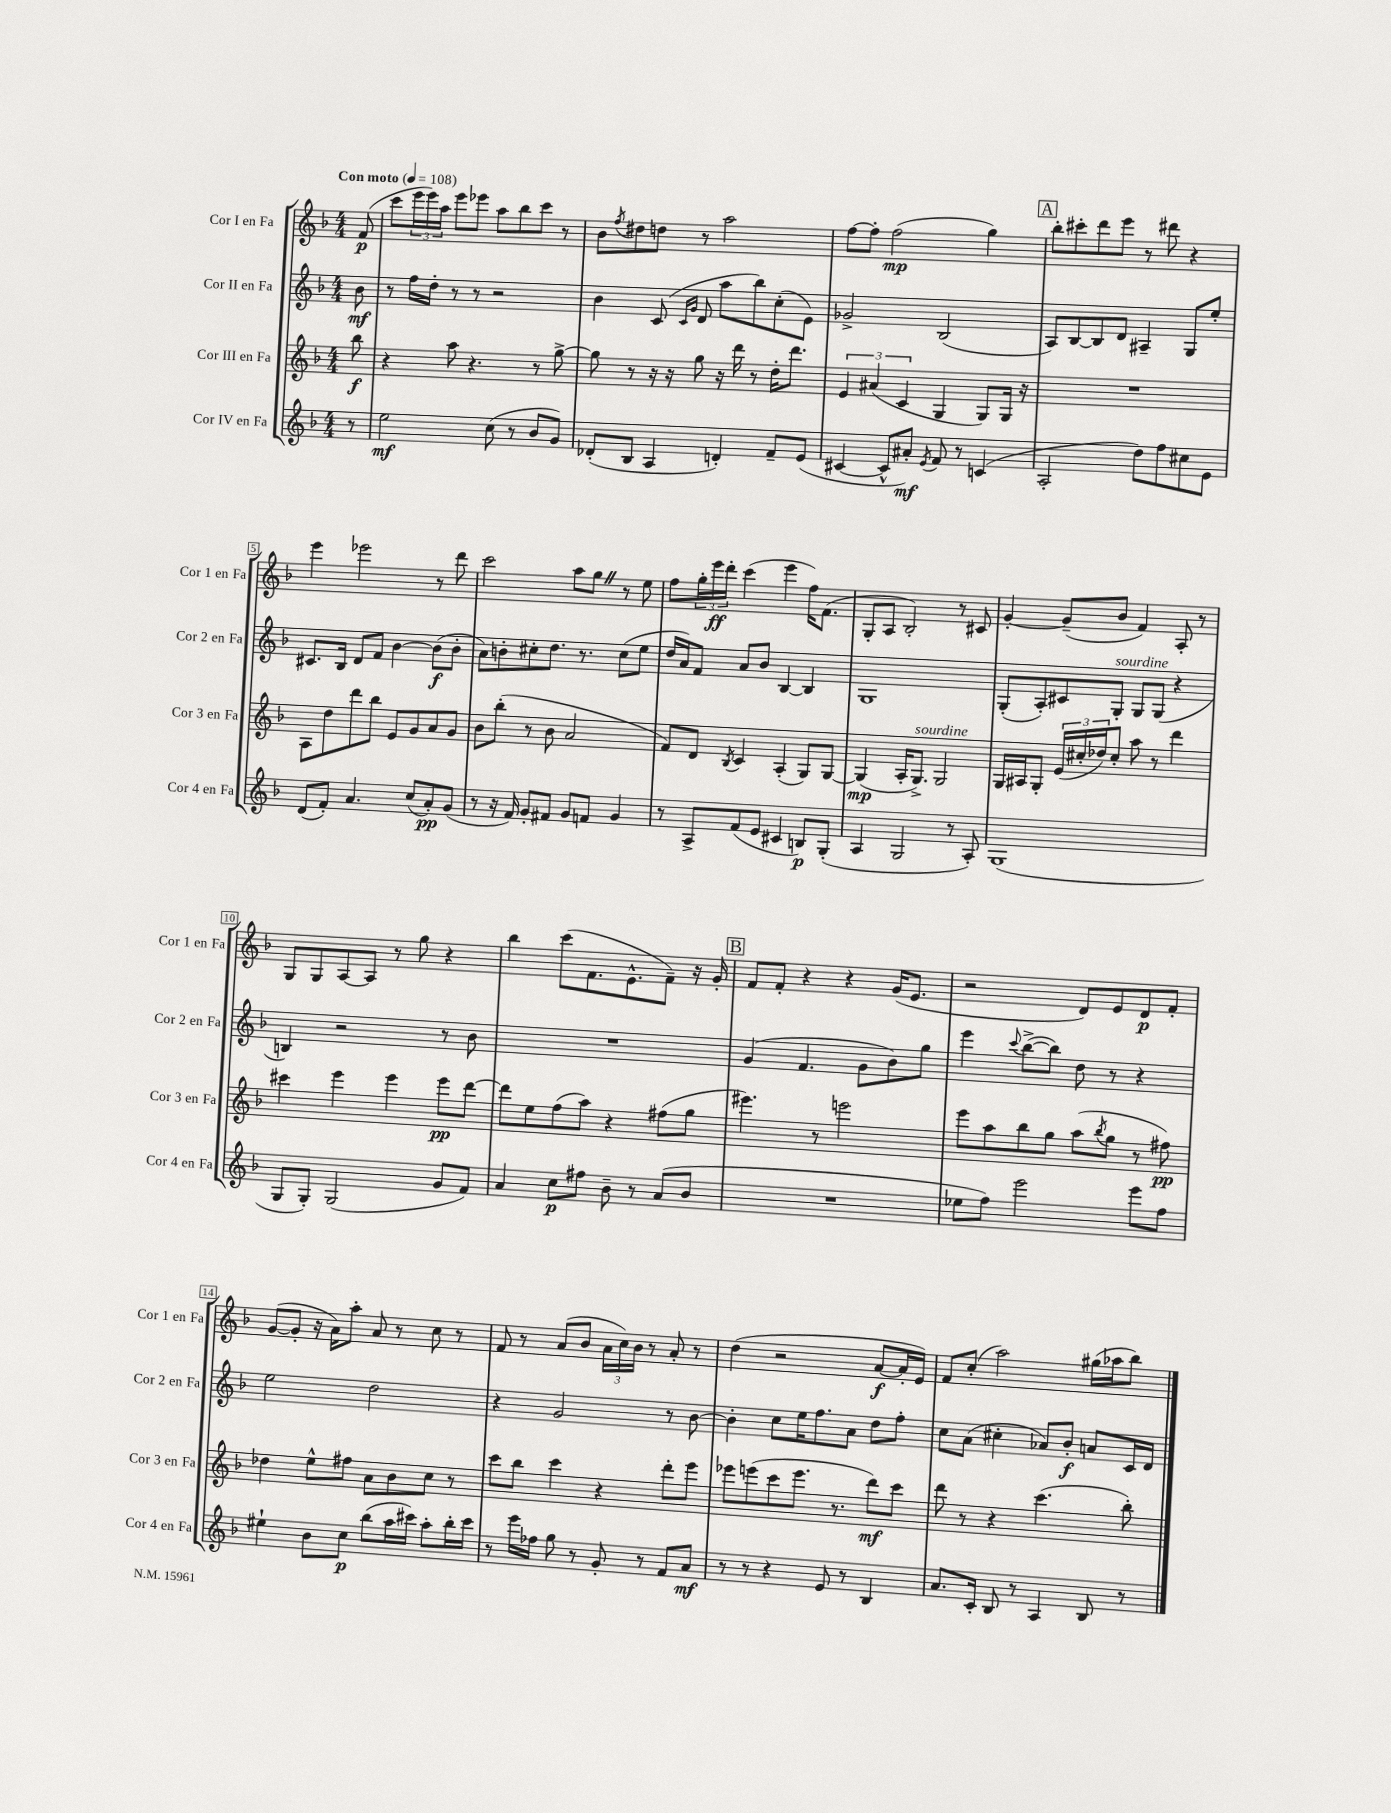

**kern	**kern	**kern	**kern
*staff4	*staff3	*staff2	*staff1
*clefG2	*clefG2	*clefG2	*clefG2
*k[b-]	*k[b-]	*k[b-]	*k[b-]
*M4/4	*M4/4	*M4/4	*M4/4
*MM108	*MM108	*MM108	*MM108
8r	8bb-\	8b-\	(8f/
=	=	=	=
2ee\	4r	8r	8ccc\L
.	.	16ff\LL	24eee\L
.	.	.	24eee\)
.	.	16dd'\JJ	.
.	.	.	24aa\JJ
.	8aa\	8r	8eee\L
.	4.r	8r	8eee-\J
(8cc\	.	2r	8aa\L
8r	.	.	8bb-\
8b-/L	8r	.	8ccc\J
8g/J)	[8gg^\	.	8r
=	=	=	=
(8d-'/L	8gg\]	4b-\	8b-\L
.	.	.	8qff/
8B-/J	8r	.	8dd#\
4A/	16r	(8c/	8dd\J
.	16r	.	.
.	.	16qqc/LL	.
.	.	16qqg/JJ	.
.	8gg\	8d/	8r
4d'/)	16r	8aa\L	2aa\
.	16ddd\	.	.
.	8r	8bb-\)	.
8f~/L	16dd'\LK	(8cc'\	.
.	8.ddd\J	.	.
(8e/J	.	8e\J)	.
=	=	=	=
[4c#/	6e/	2g-^/	[8ff\L
.	.	.	8ff'\]J
.	(6a#/	.	.
8c#^^/]L	.	.	(2ff\
.	6c/	.	.
8a#'/J)	.	.	.
8qe/	.	.	.
8f/	4G/	(2B-/	.
8r	.	.	.
(4c/	8G/L)	.	4gg\)
.	16G/Jk	.	.
.	16r	.	.
=	=	=	=
2A'/	1r	8A/L)	8bb-'\L
.	.	[8B-/	8ccc#'\
.	.	8B-/]	8ddd\
.	.	8d/J	8eee\J
8dd\L)	.	4A#~/	8r
8ff\	.	.	8ddd#\
8cc#\	.	8G/L	4r
8e\J	.	8ee'/J	.
=	=	=	=
(8d/L	8A\L	8.c#/L	4eee\
8f'/J)	8dd\	.	.
.	.	16B-/Jk	.
4.a/	8ddd\	8d/L	2eee-\
.	8bb-\J	8f/J	.
.	8e/L	[4b-\	.
(8cc/L	8g/	.	.
8a'/)	8a/	(8b-\]L	8r
(8g/J	8g/J	8b-'\J	8ddd\
=	=	=	=
8r	8b-\L	8a\L)	2ccc\
16r	(8bb-'\J	8b'\	.
16f/)	.	.	.
8g'/L	8r	8cc#'\	.
8f#/J	8b-\	8.dd\J	.
8g/L	2a/	.	8aa\L
.	.	8.r	.
8f/J	.	.	8gg\J
4g/	.	(8cc#\L	8r
.	.	8ee\J	8ee\
=	=	=	=
8r	8f/L)	16dd/LL	8ff\L
.	.	16a/J)	.
8A^/L	8d/J	8f/J	24gg'\L
.	.	.	24eee\
.	.	.	24ddd'\JJ
.	8qB-/	.	.
(8f/	4c/	8a/L	(4ccc\
8e/J	.	8b-/J	.
4c#/	(4A'/	[4B-/	4eee\
8B/L)	8G/L)	4B-/]	16ff\LK)
.	.	.	(8.f\J
(8G'/J	[8G/J	.	.
=	=	=	=
4A/	(4G/]	1G	8G'/L
.	.	.	8A/J
2G/	16A'/LK	.	2B-'/)
.	8.G^/J)	.	.
.	2G/	.	.
8r	.	.	8r
8A'/)	.	.	8c#/
=	=	=	=
(1G	16G/LL	(8G'/L	[4g'/
.	16A#/J	.	.
.	8G'/J	8A'/)	.
.	(24e/LL	8c#/	(8g~/]L
.	24cc#'/	.	.
.	24dd-/J)	.	.
.	8cc#'/J	8G'/J	8b-/J
.	8aa\	8G/L	4f/)
.	8r	(8G/J	.
.	4ddd\	4r	8A'/
.	.	.	8r
=	=	=	=
8G/L	4ccc#\	4B/)	8G/L
8G'/J)	.	.	8G/
(2G/	4eee\	2r	[8A/
.	.	.	8A/]J
.	4eee\	.	8r
.	.	.	8gg\
8g/L	8eee\L	8r	4r
8f/J)	[8ddd\J	8b-\	.
=	=	=	=
4a/	8ddd\]L	1r	4bb-\
.	8ee\	.	.
8cc\L	(8ff\	.	(8ccc\L
8ff#\J	8aa\J)	.	8.f\
8b-~\	4r	.	.
.	.	.	8.e^^\
8r	.	.	.
(8a/L	(8ff#\L	.	8f~\J)
8b-/J	8gg\J	.	16r
.	.	.	16g'/
=	=	=	=
1r	4.eee#\)	(4g/	8f/L
.	.	.	8f'/J
.	.	4.f/	4r
.	8r	.	.
.	2eee\	.	4r
.	.	8g\L	.
.	.	8b-\)	(16g/LK
.	.	.	8.e/J
.	.	8gg\J	.
=	=	=	=
8ee-\L	8eee\L	4eee\	2r
8ff\J)	8aa\	.	.
.	.	8qqccc/	.
2eee\	8bb-\	([8bb-^\L	.
.	8gg\J	8bb-\]J)	.
.	(8aa\L	8dd\	8d/L)
.	8qbb-/	.	.
.	8gg\J	8r	8e/
8eee\L	8r	4r	8d/
8ff\J	8ff#\)	.	8f'/J
=	=	=	=
4ee#`\	4dd-\	2ee\	([8g/L
.	.	.	8g'/]J
8b-\L	8ee^^\L	.	16r
.	.	.	16a\LK)
8cc\J	8ff#\J	.	8aa'\J
(8bb-\L	8a\L	2dd\	8a/
16aa\L	8b-\	.	8r
16ccc#\JJ)	.	.	.
8aa'\L	8cc\J	.	8cc\
16bb-'\L	8r	.	8r
16ccc#\JJ	.	.	.
=	=	=	=
8r	8ccc\L	4r	8f/
16eee\LL	8bb-\J	.	8r
16ff-\JJ	.	.	.
8gg\	4ccc\	2g/	(8a/L
8r	.	.	8b-/J
8g'/	4r	.	24a\LL
.	.	.	24cc\)
.	.	.	24b-\JJ
8r	.	.	8r
8f/L	8ddd'\L	8r	8a'/
8a/J	8eee\J	[8b-\	8r
=	=	=	=
8r	8eee-\L	4b-'\]	(4dd\
8r	(8eee\	.	.
4r	8ccc\	8cc\L	2r
.	8.eee\J	16ee\K	.
.	.	8.ff\	.
8e/	.	.	.
.	8.r	.	.
8r	.	8a\J	.
4B-/	8ddd\L)	8dd\L	[8a/L
.	8ccc\J	8ff'\J	16a'/]L
.	.	.	16e/JJ)
=	=	=	=
8.a/L	8ddd\	8cc\L	8f/L
.	8r	(8a\J	(8cc'/J
16c'/Jk	.	.	.
8B-/	4r	4cc#'\	2aa\)
8r	.	.	.
4A/	(4.ccc\	8a-/L)	.
.	.	8b-'/J	.
8B-/	.	8a/L	(16gg#\LL
.	.	.	16aa-\J
8r	8bb-'\)	16c/L	8bb-\J)
.	.	16d/JJ	.
==	==	==	==
*-	*-	*-	*-
